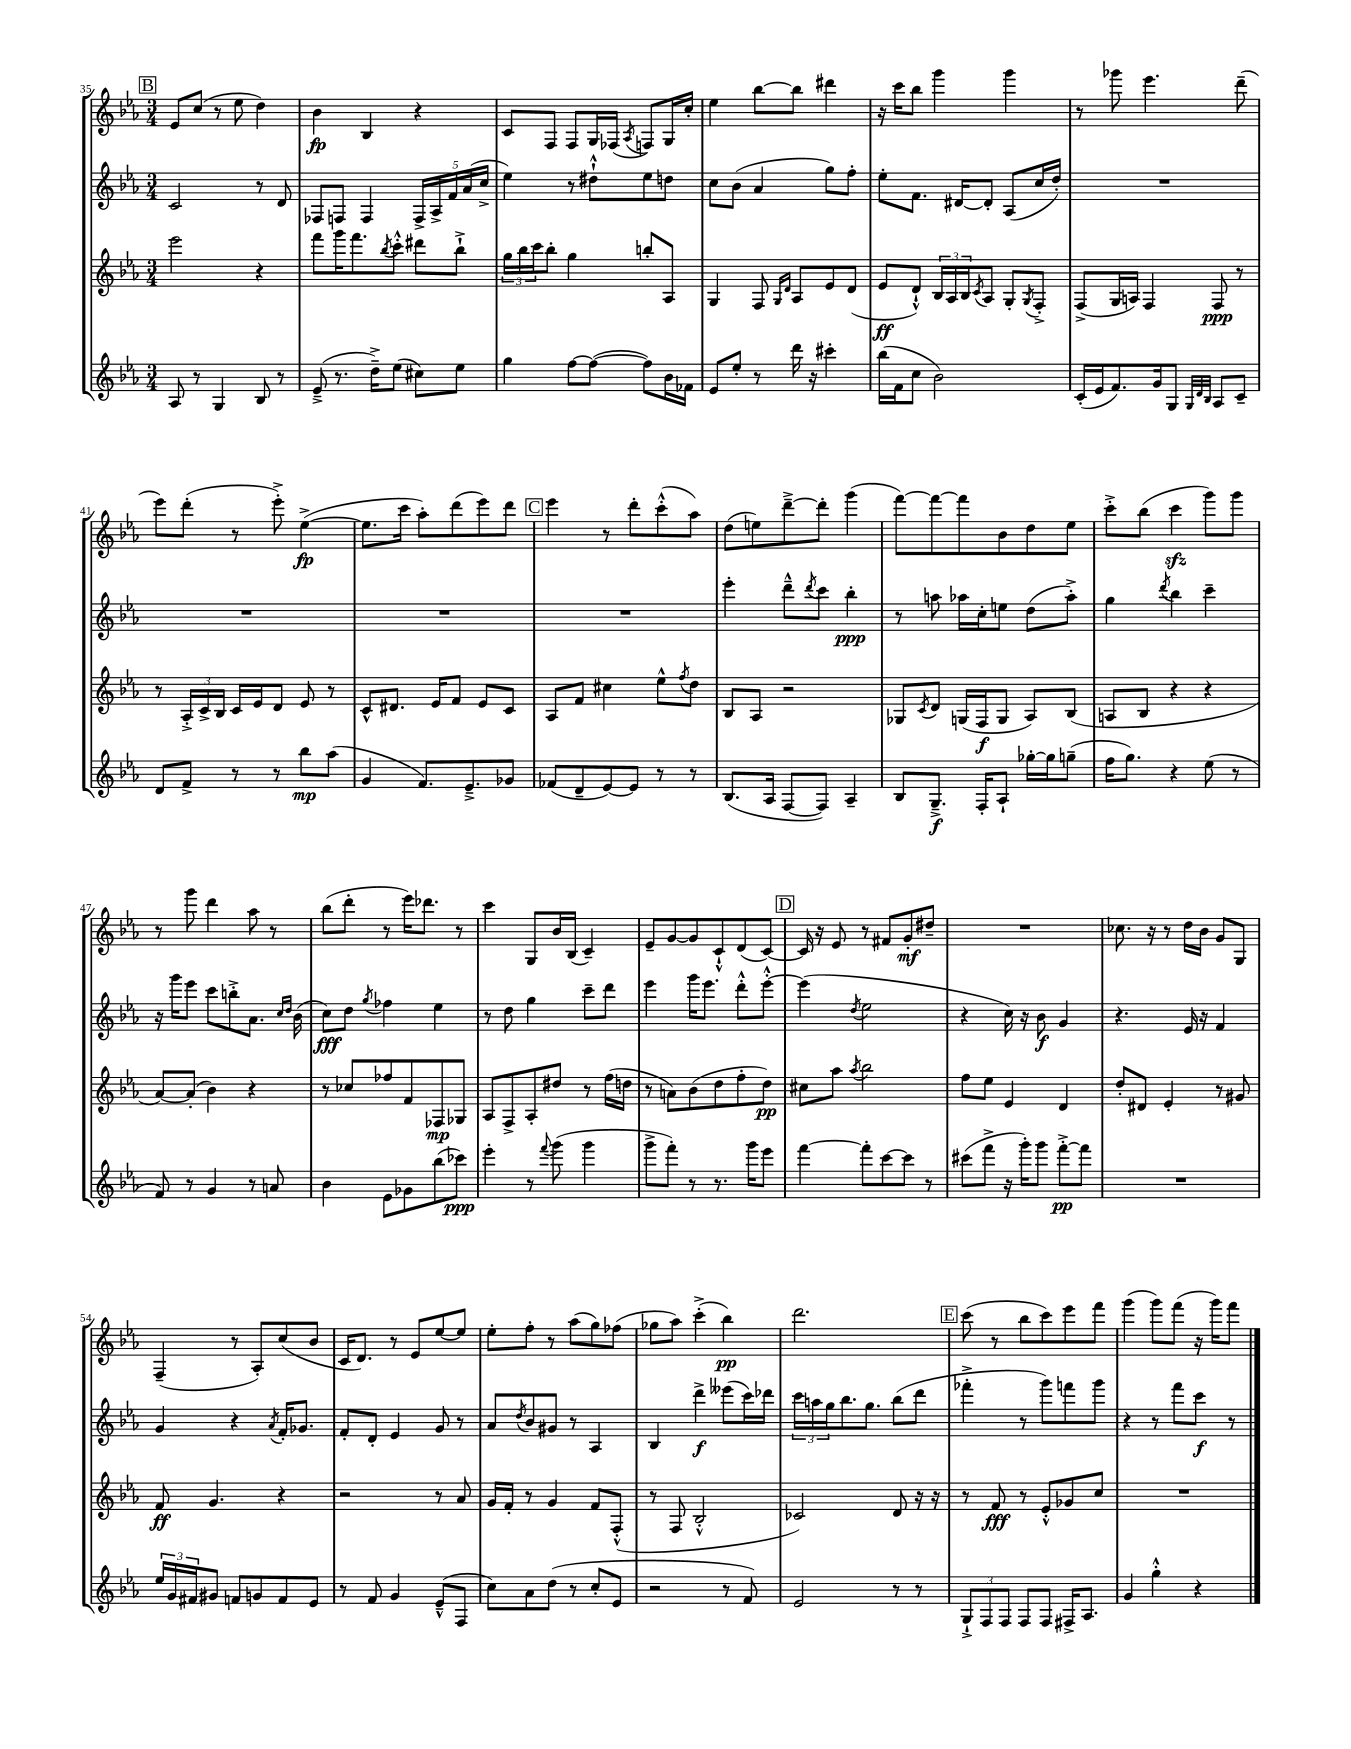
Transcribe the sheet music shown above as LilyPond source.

<<
\new StaffGroup <<
\new Staff = "s0" {
    \clef treble \key ees \major \numericTimeSignature \time 3/4
    \mark \markup { \box "B" } ees'8 c''8( r8 ees''8 d''4) |
    bes'4\fp bes4 r4 |
    c'8 f8 f8 g16 fes16( \acciaccatura { aes8 } f8) g16 c''16-. |
    ees''4 bes''8~ bes''8 dis'''4 |
    r16 c'''16 bes''8 g'''4 g'''4 |
    r8 ges'''8 ees'''4. d'''8--( |
    ees'''8) d'''8-.( r8 ees'''8-.->) ees''4~->\fp( |
    ees''8. c'''16 aes''8-.) d'''8( ees'''8) d'''8 |
    \mark \markup { \box "C" } ees'''4 r8 d'''8-. c'''8-.-^( aes''8) |
    d''8( e''8) d'''8~---> d'''8-. g'''4( |
    f'''8~) f'''8~ f'''8 bes'8 d''8 ees''8 |
    c'''8-.-> bes''8( c'''4\sfz g'''8) g'''8 |
    r8 g'''8 d'''4 aes''8 r8 |
    bes''8( d'''8-. r8 ees'''16) des'''8. r8 |
    c'''4 g8 bes'16 bes16( c'4--) |
    ees'8-- g'8~ g'8 c'8-!-^ d'8( c'8~) |
    \mark \markup { \box "D" } c'16 r16 ees'8 r8 fis'8 g'8-.\mf dis''8-- |
    R2. |
    ces''8. r16 r8 d''16 bes'16 g'8 g8 |
    f4--( r8 aes8-.) c''8( bes'8 |
    c'16 d'8.) r8 ees'8 ees''8~ ees''8 |
    ees''8-. f''8-. r8 aes''8( g''8) fes''8( |
    ges''8 aes''8) c'''4-.->( bes''4\pp) |
    d'''2. |
    \mark \markup { \box "E" } c'''8( r8 bes''8 c'''8) ees'''8 f'''8 |
    g'''4( g'''8) f'''8( r16 g'''16) f'''8 \bar "|." |
}
\new Staff = "s1" {
    \clef treble \key ees \major \numericTimeSignature \time 3/4
    \mark \markup { \box "B" } c'2 r8 d'8 |
    fes8 f8 f4 \tuplet 5/4 { f16-> aes16-> f'16 aes'16( c''16-> } |
    ees''4) r8 dis''8-!-^ ees''8 d''8 |
    c''8 bes'8( aes'4 g''8) f''8-. |
    ees''8-. f'8. dis'16~ dis'8-. aes8( c''16 d''16-.) |
    R2. |
    R2. |
    R2. |
    \mark \markup { \box "C" } R2. |
    ees'''4-. d'''8---^ \acciaccatura { d'''8 } c'''8 bes''4-.\ppp |
    r8 a''8 aes''16 c''16-. e''8 d''8( aes''8-.->) |
    g''4 \acciaccatura { d'''8 } bes''4 c'''4-- |
    r16 g'''16 ees'''8 c'''8 b''8-.-> aes'8. \grace { c''16 d''16 } bes'16( |
    c''8\fff) d''8 \acciaccatura { g''8 } fes''4 ees''4 |
    r8 d''8 g''4 c'''8-- d'''8 |
    ees'''4 g'''16 ees'''8. d'''8-.-^ ees'''8~-.-^ |
    \mark \markup { \box "D" } ees'''4( \acciaccatura { d''8 } ees''2 |
    r4 c''16) r16 bes'8\f g'4 |
    r4. ees'16 r16 f'4 |
    g'4 r4 \acciaccatura { aes'8 } f'16-. ges'8. |
    f'8-. d'8-. ees'4 g'8 r8 |
    aes'8 \acciaccatura { d''8 } bes'8 gis'8 r8 aes4 |
    bes4 d'''4->\f eeses'''8( c'''16) des'''16 |
    \tuplet 3/2 { c'''16 a''16 g''16 } bes''8. g''8. bes''8( d'''8 |
    \mark \markup { \box "E" } fes'''4-.-> r8 g'''8) f'''8 g'''8 |
    r4 r8 f'''8 c'''8\f r8 \bar "|." |
}
\new Staff = "s2" {
    \clef treble \key ees \major \numericTimeSignature \time 3/4
    \mark \markup { \box "B" } ees'''2 r4 |
    f'''8 g'''16 f'''8. \acciaccatura { bes''8 } c'''8-.-^ dis'''8 bes''8-!-> |
    \tuplet 3/2 { g''16 bes''16 c'''16 } bes''8-. g''4 b''8-. aes8 |
    g4 f8 \grace { g16 d'16 } aes8 ees'8 d'8( |
    ees'8\ff d'8-!-^) \tuplet 3/2 { bes16 aes16 bes16 } \acciaccatura { c'8 } aes8 g8-. \acciaccatura { g8 } f8-.-> |
    f8->( g16 a16) f4 f8\ppp r8 |
    r8 \tuplet 3/2 { aes16-.-> c'16-> bes16 } c'16 ees'16 d'8 ees'8 r8 |
    c'8-^ dis'8. ees'16 f'8 ees'8 c'8 |
    \mark \markup { \box "C" } aes8 f'8 cis''4 ees''8-^ \acciaccatura { f''8 } d''8 |
    bes8 aes8 r2 |
    ges8 \acciaccatura { c'8 } d'8 g16( f16\f g8 aes8) bes8( |
    a8 bes8 r4 r4 |
    aes'8~) aes'8-.( bes'4) r4 |
    r8 ces''8 fes''8 f'8 fes8\mp ges8 |
    aes8 f8-> aes8-. dis''8 r8 f''16( d''16 |
    r8 a'8) bes'8( d''8 f''8-. d''8\pp) |
    \mark \markup { \box "D" } cis''8 aes''8 \acciaccatura { aes''8 } bes''2 |
    f''8 ees''8 ees'4 d'4 |
    d''8-. dis'8 ees'4-. r8 gis'8 |
    f'8\ff g'4. r4 |
    r2 r8 aes'8 |
    g'16 f'16-. r8 g'4 f'8 f8-.-^( |
    r8 f8 bes2-.-^ |
    ces'2) d'8 r16 r16 |
    \mark \markup { \box "E" } r8 f'8\fff r8 ees'8-.-^ ges'8 c''8 |
    R2. \bar "|." |
}
\new Staff = "s3" {
    \clef treble \key ees \major \numericTimeSignature \time 3/4
    \mark \markup { \box "B" } aes8 r8 g4 bes8 r8 |
    ees'8--->( r8. d''16--->) ees''8( cis''8) ees''8 |
    g''4 f''8~ f''8~( f''8) bes'16 fes'16 |
    ees'8 ees''8-. r8 d'''16 r16 cis'''4-. |
    bes''16( f'16 c''8 bes'2) |
    c'16-.( ees'16 f'8.) g'16 g8 \grace { g32 d'32 bes32 } aes8 c'8-- |
    d'8 f'8-> r8 r8 bes''8\mp aes''8( |
    g'4 f'8.) ees'8.---> ges'8 |
    \mark \markup { \box "C" } fes'8( d'8-- ees'8~) ees'8 r8 r8 |
    bes8.( aes16 f8~ f8) aes4-- |
    bes8 g8.--->\f f16-. aes8-! ges''16~-. ges''16 g''8--( |
    f''16 g''8.) r4 ees''8( r8 |
    f'8) r8 g'4 r8 a'8 |
    bes'4 ees'8 ges'8 bes''8( ces'''8\ppp) |
    ees'''4-. r8 \appoggiatura { f'''8 } g'''8( g'''4 |
    g'''8-> f'''8-.) r8 r8. g'''16 ees'''8 |
    \mark \markup { \box "D" } f'''4~ f'''8-. c'''8~ c'''8 r8 |
    cis'''8( f'''8-> r16 g'''16-.) g'''8 f'''8~-.->\pp f'''8 |
    R2. |
    \tuplet 3/2 { ees''16 g'16 fis'16 } gis'8 f'8 g'8 f'8 ees'8 |
    r8 f'8 g'4 ees'8---^( f8 |
    c''8) aes'8 d''8( r8 c''8-. ees'8 |
    r2 r8 f'8) |
    ees'2 r8 r8 |
    \mark \markup { \box "E" } \tuplet 3/2 { g8-!-> f8 f8 } f8 f8 fis16-> aes8. |
    g'4 g''4-.-^ r4 \bar "|." |
}
>>
>>
\layout { \context { \Score currentBarNumber = #35 } }
